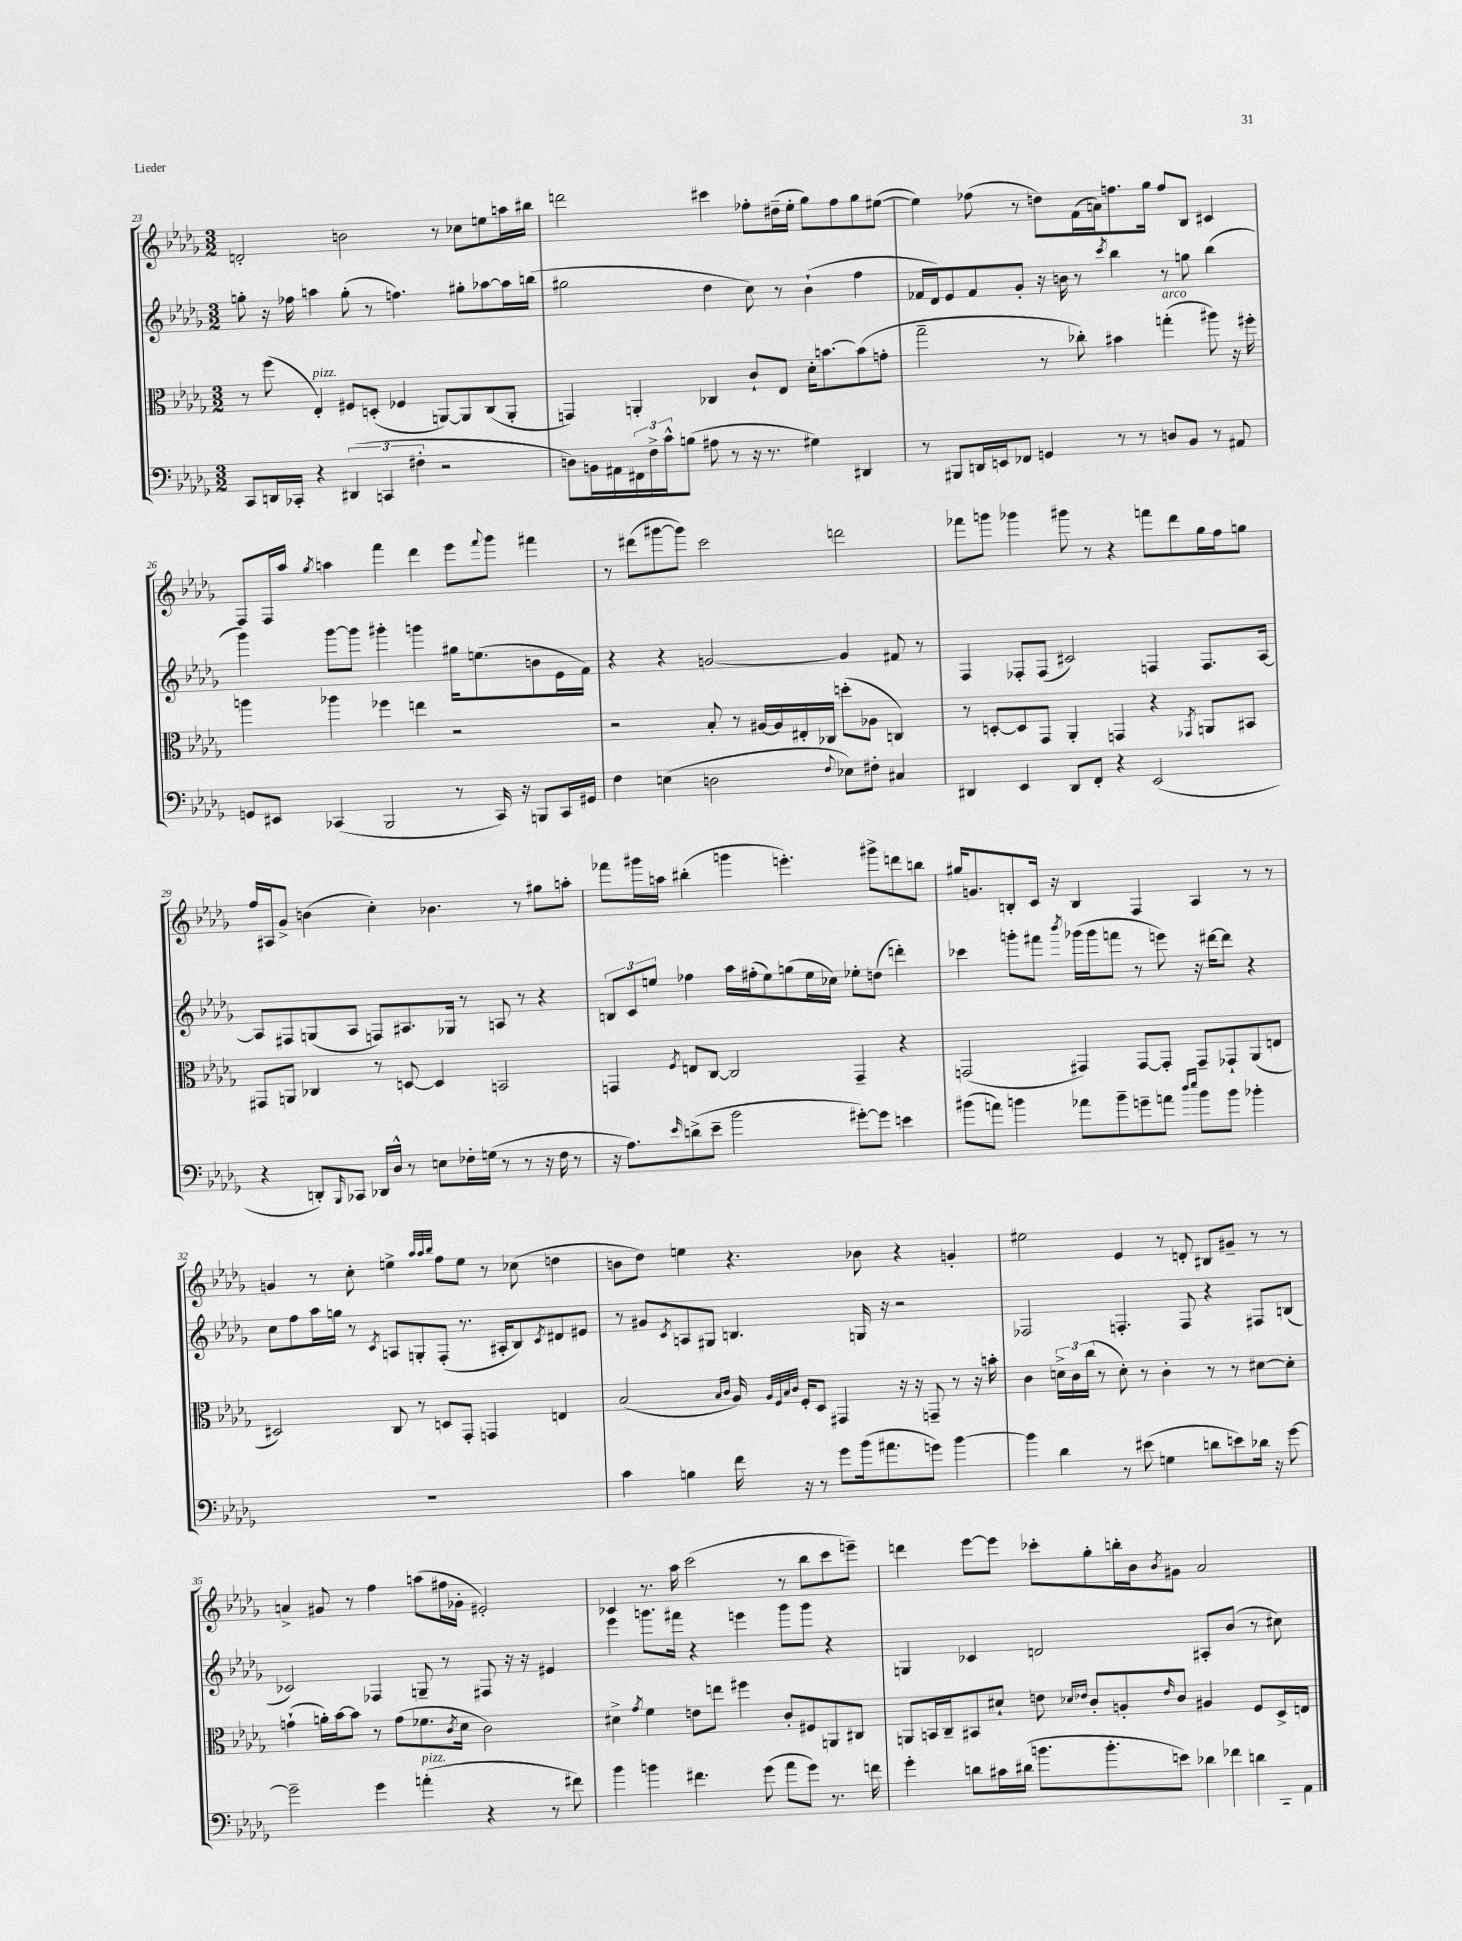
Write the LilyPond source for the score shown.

<<
\new StaffGroup <<
\new Staff = "s0" {
    \clef treble \key des \major \numericTimeSignature \time 3/2
    d'2-. b'2 r8 ces''8 e''8 a''16 bis''16 |
    d'''2 cis'''4 fes''8-. dis''16--( ees''16-. ges''8) fes''8 ges''8 eis''8~( |
    eis''4) fes''8( r8 d''8) f'16( a'16) f''8. ges''16 f''8 bes8 cis'4 |
    f8 f16 aes''16 \acciaccatura { ges''8 } a''4 f'''4 des'''4 ees'''8 \appoggiatura { f'''8 } ges'''8 fis'''4 |
    r8 dis'''8( gis'''8~ gis'''8) c'''2 d'''2 |
    fes'''8 g'''8 ges'''4 gis'''8 r8 r4 f'''8 des'''8 ges''16 f''16 g''8 |
    f''16 ais16 ges'8-> b'4( c''4-.) bes'4. r8 gis''8 a''8-. |
    fes'''8 gis'''16 a''16 bis''4-.( g'''4 e'''4.-.) gis'''8-> d'''8 b''8 |
    gis''16 g'8. b8-. c'16 r16 b4 f4 aes4 r8 r8 |
    g'4 r8 c''8-. e''4-> \grace { aes''32 aes''32 bes''32 } f''8 e''8 r8 ces''8( d''4 |
    b'8 des''8) e''4 r4. bes'8 r4 g'4-. |
    eis''2 ees'4 r8 d'8-. bis8 gis'8-- r8 r8 |
    a'4-> gis'8 r8 f''4 a''8( fis''16 ges'16-. eis'2-.) |
    ces'4 r8. aes''16 c'''2( r8 bes''8 c'''8 e'''8--) |
    d'''4 ees'''8~ ees'''8 ces'''8-. ges''8-. b''16-. bes'16 \acciaccatura { bes'8 } gis'8 aes'2 \bar "|." |
}
\new Staff = "s1" {
    \clef treble \key des \major \numericTimeSignature \time 3/2
    g''8-. r16 fes''16 a''4 g''8-.( r8 f''4.) gis''8-. aes''8~ aes''16 b''16( |
    gis''2 des''4 c''8) r8 bes'4-!( f''4 |
    fes'16 des'16) ees'8 fes'8 ges'8-. r16 b'16 r8 \acciaccatura { c'''8 } bes''4 r8 g''8 bes''4( |
    ges'''4) ges'''8~ ges'''8 gis'''4-. g'''4 gis''16 e''8.( b'8 ees'16 f'16) |
    r4 r4 g'2~ g'4 fis'8 r8 |
    f4 fes8-. fes8( cis'2) f4 f8. aes16~ |
    aes8 fis8 g8( aes8 f8) ais8. ges16 r8 a8 r8 r4 |
    \tuplet 3/2 { b8 c'8 e''8 } fes''4 aes''16 fis''16-.( e''8) g''8( e''16 ces''16) ees''8-. d''8( d'''4-.) |
    ces'''4 g'''8-. fis'''8 \acciaccatura { bes'''8 } ges'''16( ges'''16 f'''8 r8 e'''8) r16 dis'''16~ dis'''8 r4 |
    c''8 f''8 aes''16 g''16 r8 \acciaccatura { c'8 } a8 g8-. f8-.( r8. ais16-. bes8) \acciaccatura { c'8 } dis'8 eis'8 |
    r8 gis'8 \acciaccatura { c'8 } a8 gis8 b4. g16 r16 r2 |
    fes2 f4.-. f8 r4 fis8 b8( |
    ces'2) fes4 g8-- r8 fis8 r16 r16 eis'4 |
    ees'''4 g'''8. fis'''16 r4 e'''4 g'''8 g'''8 r4 |
    g4 ces'4 d'2 ais8-. bes'8( r8 cis''8) \bar "|." |
}
\new Staff = "s2" {
    \clef alto \key des \major \numericTimeSignature \time 3/2
    r8 f''8( ees4-.^\markup { \italic "pizz." }) fis8 d8-.( fes4 a,8~) a,8 c8( a,8-. |
    g,4) a,4-. ces4 c'8-! ees8 des'16-. b'8.~ b'8( g'8-. |
    ges''2-- r8 ces''8-.) bis'4 g''4-.^\markup { \italic "arco" }( ais''8) r16 fis''16-. |
    a''4 aes''4 fes''4 e''4 r2 |
    r2 bes8-. r8 ais16~ ais16 eis16-. ces16 d''8-.( aes8 c4) |
    r8 d8~-. d8 ges,8 aes,4-. g,4 r4 \acciaccatura { ges,8 } a,8 bis,8 |
    gis,8 a,8 ces4 r8 d8~ d4 b,2 |
    g,4 \acciaccatura { f8 } e8 c8~ c2 g,4-- r4 |
    g,2( gis,4) gis,8~ gis,8-. gis,8-- ges,8-! aes,8( e8 |
    dis2) c8 r8 d8 ges,8-. g,4 e4 |
    bes2( \grace { bes16 c'16 } aes16) \grace { aes32 f32 bes32 c'32 } f16-. des8 gis,4 r16 r16 g,8-- r8 r16 b'16-. |
    c'4 \tuplet 3/2 { d'16-> c'16 c''16( } r8 d'8-.) r8 c'4-. r8 r8 dis'8~ dis'8-. |
    g'4-!( a'16-.) bes'16~ bes'8 r8 g'8( fes'8. \acciaccatura { c'8 } des'16 c'2) |
    dis'4-> \acciaccatura { ges'8 } f'4 e'8 e''8 fis''4 c'8-. fis8 a,8 cis8 |
    a,8 b,16 c16-- bis,8 dis'8-! e'8 \grace { des'16 ees'16 } c'8-. a8-. \grace { ees'16 } c'8 ais4 f8 des16-> e16 \bar "|." |
}
\new Staff = "s3" {
    \clef bass \key des \major \numericTimeSignature \time 3/2
    c,8 d,16 ces,16-. r4 \tuplet 3/2 { dis,4( c,4 fis4-. } r2 |
    d8) b,16 ais,16 \tuplet 3/2 { fis,16 f16-> c'16-^ } b8( ais8 r8 r16 r8. gis4) dis,4 |
    r8 bis,,8 d,16 e,16 fes,8 g,4 r8 r8 d8 bes,8 r8 ais,8 |
    g,8 eis,8 ces,4( bes,,2 r8 ces,16) r16 b,,8 ces,16 gis,16 |
    f4 e4( d2 \appoggiatura { f8 } ees8) fis8-. cis4 |
    dis,4 ees,4 dis,8 f,8-. r4 ees,2( |
    r4 d,8-.) \grace { bes,,16 } ces,8 des,16 des16-^ r8 e8 fes16-. g16( r8 r8 r16 fes16 r8 |
    r16 aes8.) \grace { ees'16 } d'8->( ees'8-- bes'2 gis'8~-.) gis'8 e'4 |
    bis'8( a'8) b'4 aes'8 b'8-- g'8-- a'8 \grace { des''16 ees''16 } b'8 b'8 bes'4-. |
    R1. |
    c'4 b4 f'16 r16 r8 ges'8 bes'16( ais'8. g'8) bes'4~ |
    bes'4 des'4 r8 eis'8( g4 d'8 e'8) des'16 r16 ges'8~ |
    ges'2-- ges'4 a'4-.^\markup { \italic "pizz." }( r4 r8 fis'8) |
    bes'4 b'4 fis'4. ges'8( aes'8 ges'8) r8. f'16 |
    ges'4-. d'8 cis'16 dis'16( b'8. b'8.-. e'8) des'8 fes'8 d'8 c,16 aes,16 \bar "|." |
}
>>
>>
\layout { \context { \Score currentBarNumber = #23 } }
